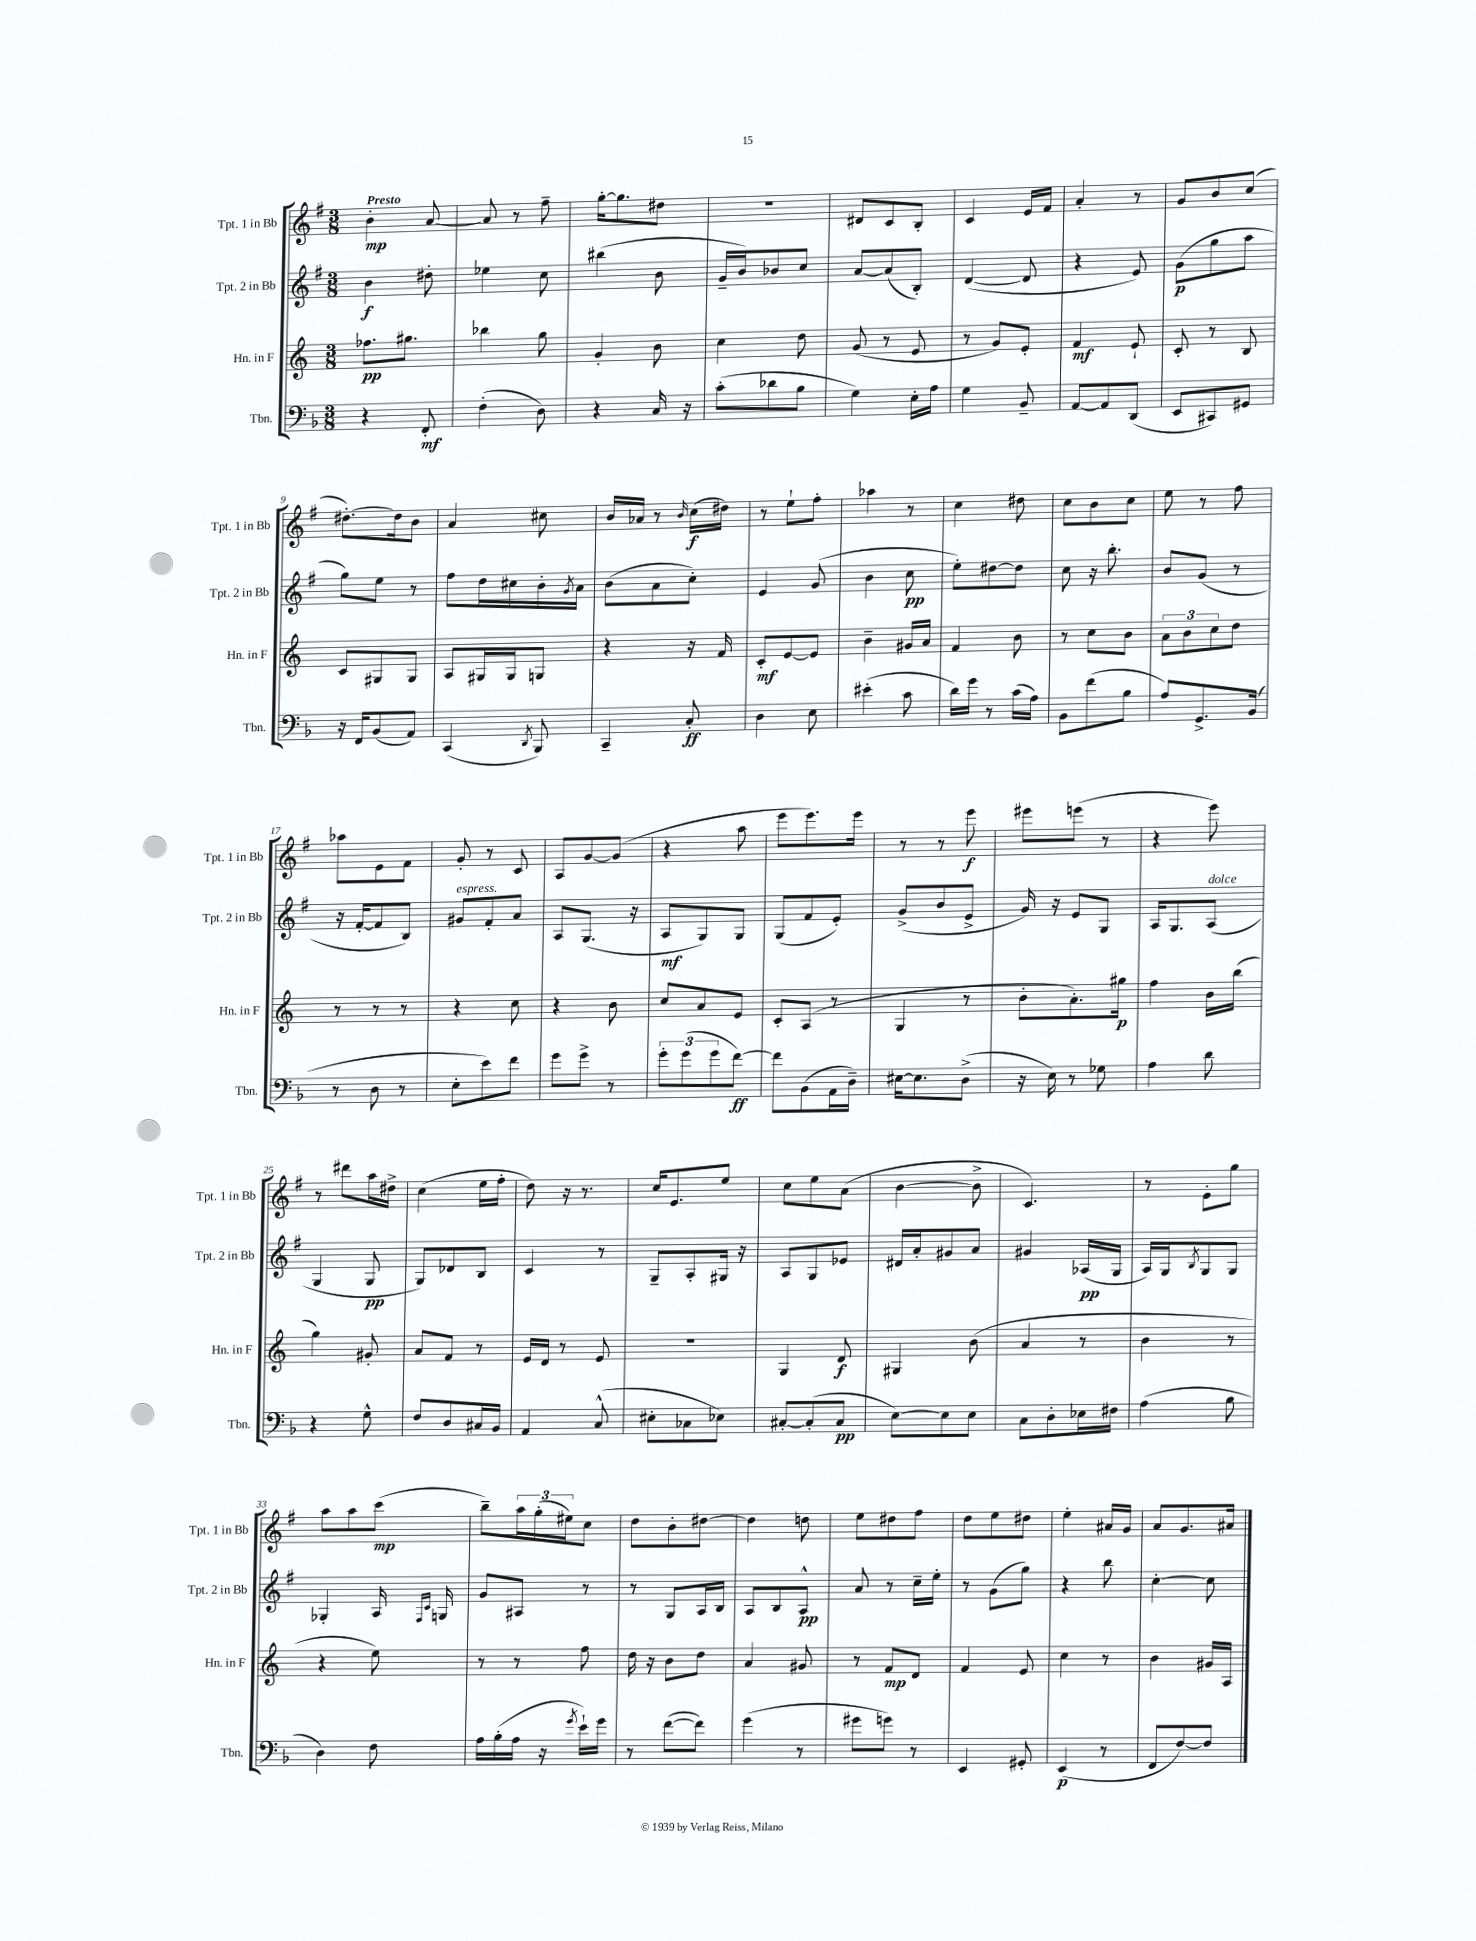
<<
\new StaffGroup <<
\new Staff = "s0" \with { instrumentName = "Tpt. 1 in Bb" shortInstrumentName = "Tpt. 1 in Bb" } {
    \clef treble \key g \major \numericTimeSignature \time 3/8 \tempo "Presto"
    b'4-.\mp a'8~ |
    a'8 r8 fis''8-- |
    g''16~-. g''8. dis''8 |
    R4. |
    dis'8 c'8 b8-. |
    c'4 e'16 fis'16 |
    a'4-. r8 |
    g'8 b'8 c''8( |
    dis''8.~-.) dis''16 b'8 |
    a'4 cis''8 |
    b'16 aes'16 r8 \grace { b'16 } c''16\f( dis''16) |
    r8 e''8-! fis''8-. |
    aes''4 r8 |
    c''4 dis''8 |
    c''8 b'8 c''8 |
    e''8 r8 fis''8 |
    aes''8 e'8 fis'8 |
    g'8-. r8 c'8 |
    a8 g'8~ g'8( |
    r4 a''8 |
    e'''8 e'''8.) e'''16 |
    r8 r8 e'''8\f |
    eis'''8 e'''8( r8 |
    r4 e'''8) |
    r8 dis'''8 a''16 dis''16-> |
    c''4( e''16 fis''16-. |
    d''8) r16 r8. |
    c''16 e'8. e''8 |
    c''8 e''8 a'8( |
    b'4~ b'8-> |
    c'4.) |
    r8 e'8-. g''8 |
    a''8 a''8 c'''8\mp( |
    b''8--) \tuplet 3/2 { a''16 g''16-.( eis''16) } c''8 |
    d''8 b'8-. dis''8~ |
    dis''4 d''8 |
    e''8 dis''8 fis''8 |
    d''8 e''8 dis''8 |
    e''4-. ais'16 g'16 |
    a'8 g'8. ais'16 \bar "|." |
}
\new Staff = "s1" \with { instrumentName = "Tpt. 2 in Bb" shortInstrumentName = "Tpt. 2 in Bb" } {
    \clef treble \key g \major \numericTimeSignature \time 3/8
    b'4\f dis''8-. |
    ees''4 c''8 |
    bis''4( b'8 |
    g'16-- b'16) bes'8 c''8 |
    a'8~ a'8( b8-.) |
    d'4~( d'8 |
    r4 e'8) |
    g'8\p( g''8 a''8 |
    g''8) e''8 r8 |
    fis''8 d''16 cis''16 b'16-. \acciaccatura { g'8 } a'16 |
    b'8( a'8 c''8-.) |
    e'4 g'8( |
    b'4 c''8\pp |
    e''8-.) dis''8~ dis''8 |
    c''8 r16 b''8.-. |
    b'8 g'8( r8 |
    r16 fis'16~-. fis'8 b8) |
    gis'8^\markup { \italic "espress." } fis'8-. a'8 |
    a8 g8.( r16 |
    a8\mf g8) g8 |
    g8( fis'8 e'8-.) |
    g'8->( b'8 e'8-> |
    g'16) r16 e'8 g8 |
    a16 g8. a8^\markup { \italic "dolce" }( |
    g4 g8\pp |
    g8) des'8 b8 |
    c'4 r8 |
    g8-- a8-. gis16 r16 |
    a8 g8 ees'8 |
    dis'16 a'16-. gis'8 a'8 |
    gis'4 aes16\pp( g16 |
    a16) g16 \acciaccatura { b8 } g8 g8 |
    ges4-. a16 \grace { fis16 c'16 } g16 |
    g'8 ais8 r8 |
    r8 g8 a16 b16 |
    a8 b8 a8-^\pp |
    a'8 r8 c''16-- e''16-. |
    r8 g'8( g''8) |
    r4 b''8 |
    c''4~-. c''8 \bar "|." |
}
\new Staff = "s2" \with { instrumentName = "Hn. in F" shortInstrumentName = "Hn. in F" } {
    \clef treble \key c \major \numericTimeSignature \time 3/8
    fes''8.\pp gis''8. |
    bes''4 g''8 |
    g'4-. b'8 |
    c''4 d''8 |
    g'8( r8 e'8 |
    r8 g'8) e'8-. |
    f'4\mf e'8-! |
    c'8-. r8 b8 |
    c'8 gis8 gis8 |
    a8 gis16 gis16 g8 |
    r4 r16 f'16 |
    c'8-.\mf e'8~ e'8 |
    b'4-- gis'16 a'16 |
    f'4 b'8 |
    r8 c''8 b'8 |
    \tuplet 3/2 { a'8 b'8 c''8 } d''8 |
    r8 r8 r8 |
    r4 c''8 |
    r4 b'8 |
    c''8 a'8 e'8 |
    c'8-. a8( r8 |
    g4 r8 |
    b'8-. a'8.-.) gis''16\p |
    f''4 b'16 b''16( |
    g''4) gis'8-. |
    a'8 f'8 r8 |
    e'16 d'16 r8 e'8 |
    R4. |
    g4 d'8\f |
    gis4 b'8( |
    a'4 r8 |
    b'4 r8 |
    r4 e''8) |
    r8 r8 f''8 |
    d''16 r16 b'8 d''8 |
    a'4 gis'8 |
    r8 f'8\mp d'8 |
    f'4 e'8 |
    c''4 r8 |
    b'4 gis'16 a16 \bar "|." |
}
\new Staff = "s3" \with { instrumentName = "Tbn." shortInstrumentName = "Tbn." } {
    \clef bass \key f \major \numericTimeSignature \time 3/8
    r4 f,8-.\mf |
    f4-.( d8) |
    r4 c16 r16 |
    c'8-.( des'8 bes8 |
    g4) e16-. a16 |
    g4 bes,8-- |
    a,8~ a,8 d,8( |
    e,8 cis,8) gis,8 |
    r16 f,16 bes,8( a,8) |
    c,4( \acciaccatura { d,8 } bes,,8) |
    c,4-- c8-.\ff |
    d4 e8 |
    eis'4-.( c'8 |
    d'16) g'16 r8 c'16( a16) |
    bes,8 f'8( bes8 |
    a8) g,8.-> bes,16( |
    r8 d8 r8 |
    e8-. e'8) f'8 |
    g'8 g'8-> r8 |
    \tuplet 3/2 { g'8-. g'8( g'8 } f'8~\ff) |
    f'8 bes,8( a,16 d16--) |
    eis16~ eis8. d8->( |
    r16 e16) r8 ges8 |
    a4 d'8 |
    r4 g8-^ |
    f8 d8 cis16 bes,16 |
    a,4 c8-^( |
    eis8-. ces8 ees8) |
    cis8~-. cis8-.( cis8\pp |
    e8~) e8 e8 |
    c8 d8-. ees16 fis16 |
    a4( bes8 |
    d4) f8 |
    a16 bes16-.( a16 r16 \acciaccatura { g'8 } e'16-!) g'16 |
    r8 f'8~( f'8) |
    g'4( r8 |
    gis'8 g'8) r8 |
    e,4 gis,8-. |
    e,4\p( r8 |
    f,8 f8~) f8 \bar "|." |
}
>>
>>
